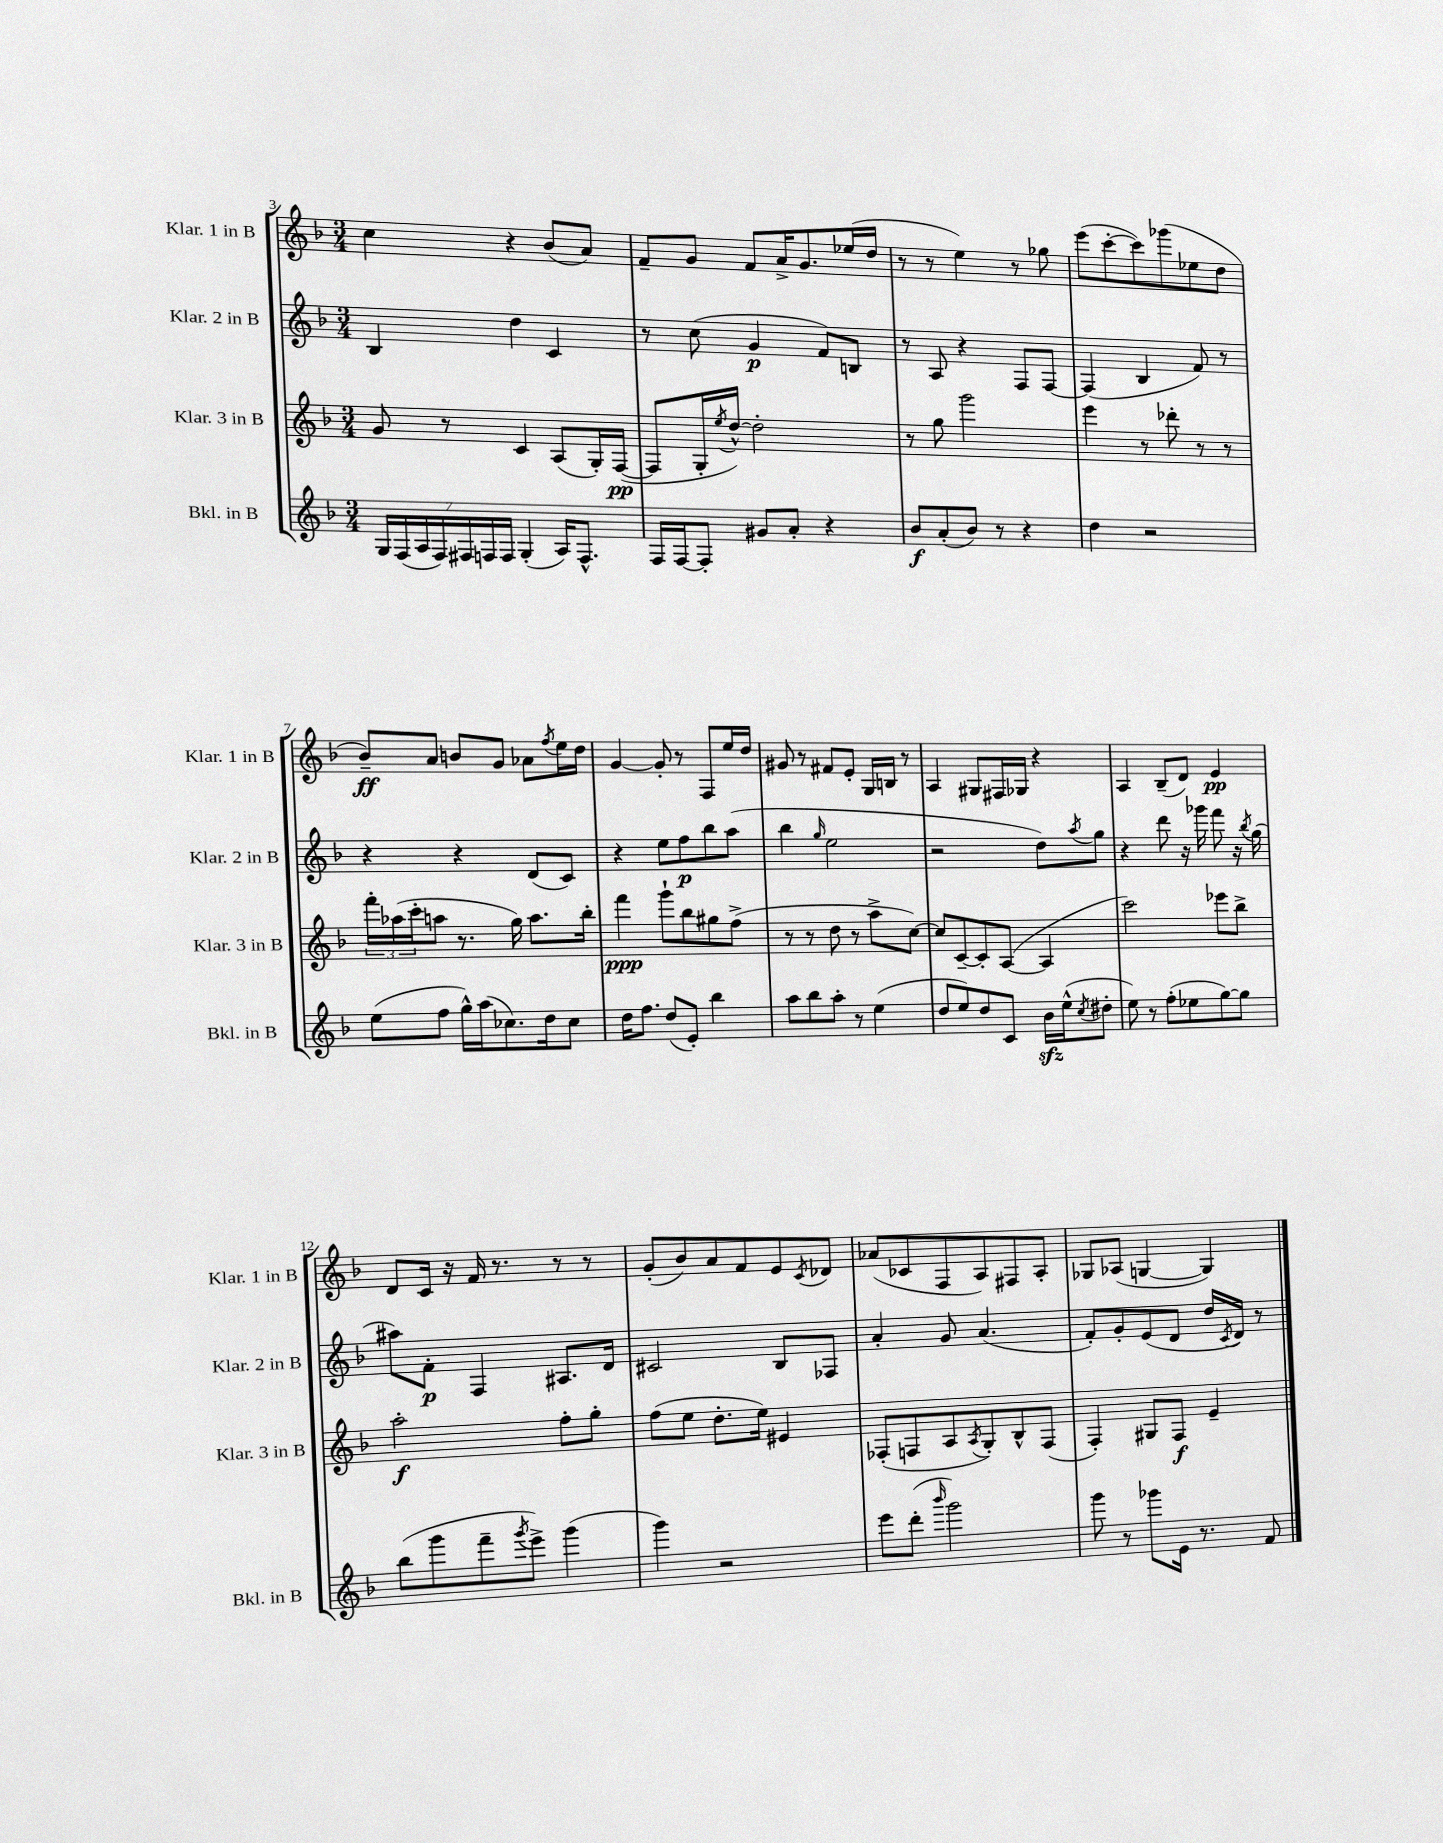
<<
\new StaffGroup <<
\new Staff = "s0" \with { instrumentName = "Klar. 1 in B" shortInstrumentName = "Klar. 1 in B" } {
    \clef treble \key f \major \numericTimeSignature \time 3/4
    c''4 r4 bes'8( a'8) |
    f'8-- g'8 f'8 a'16-> g'8. ees''16( d''16 |
    r8 r8 e''4) r8 ges''8 |
    e'''8( c'''8~-. c'''8) ges'''8( ees''8 d''8 |
    bes'8--\ff) a'8 b'8 g'8 aes'8 \acciaccatura { f''8 } e''16 d''16 |
    g'4~ g'8-. r8 f8 e''16 d''16 |
    gis'8 r8 fis'8 e'8-. g16 b16 r8 |
    a4 gis8 fis16 ges16 r4 |
    a4 bes8--( d'8) e'4\pp |
    d'8 c'16 r16 f'16 r8. r8 r8 |
    g'8-.( bes'8) a'8 f'8 e'8 \acciaccatura { c'8 } des'8 |
    aes'8( ces'8 f8 a8) fis8 a8-. |
    ges8 aes8( g4~ g4) \bar "|." |
}
\new Staff = "s1" \with { instrumentName = "Klar. 2 in B" shortInstrumentName = "Klar. 2 in B" } {
    \clef treble \key f \major \numericTimeSignature \time 3/4
    bes4 d''4 c'4 |
    r8 c''8( g'4\p f'8) b8 |
    r8 a8 r4 f8 f8~ |
    f4( bes4 f'8) r8 |
    r4 r4 d'8( c'8) |
    r4 e''8 f''8\p bes''8 a''8( |
    bes''4 \grace { g''16 } e''2 |
    r2 d''8) \acciaccatura { a''8 } g''8 |
    r4 d'''8 r16 ges'''16 f'''8 r16 \acciaccatura { bes''8 } g''16( |
    ais''8) f'8-.\p f4 ais8. d'16 |
    cis'2 bes8 fes8 |
    a'4-. g'8 a'4.( |
    f'8-.) g'8-. e'8( d'8 d''16 \acciaccatura { c'8 } d'16) r8 \bar "|." |
}
\new Staff = "s2" \with { instrumentName = "Klar. 3 in B" shortInstrumentName = "Klar. 3 in B" } {
    \clef treble \key f \major \numericTimeSignature \time 3/4
    g'8 r8 c'4 a8( g16-.) f16~\pp( |
    f8 g16-. \acciaccatura { e''8 } d''16~-^) d''2-. |
    r8 g''8 g'''2 |
    e'''4 r8 des'''8-. r8 r8 |
    \tuplet 3/2 { f'''16-. aes''16( c'''16-. } a''8 r8. g''16) a''8. bes''16-. |
    f'''4\ppp g'''8-! bes''8 gis''8 f''8->( |
    r8 r8 d''8 r8 a''8-> c''8~) |
    c''8 c'8~-- c'8-. a8~( a4 |
    c'''2) ees'''8 bes''8-> |
    a''2-.\f f''8-. g''8-. |
    f''8( e''8 d''8.-. e''16) eis'4 |
    fes8-.( f8 a8 \acciaccatura { a8 } g8-.) bes8-^ f8( |
    f4-.) gis8 f8\f e'4-- \bar "|." |
}
\new Staff = "s3" \with { instrumentName = "Bkl. in B" shortInstrumentName = "Bkl. in B" } {
    \clef treble \key f \major \numericTimeSignature \time 3/4
    \tuplet 7/4 { g16 f16( a16 f16) fis16 f16 f16 } g4-.( a16) f8.-^ |
    f16 f16~ f8-. gis'8 a'8-. r4 |
    bes'8\f a'8-.( bes'8) r8 r4 |
    d''4 r2 |
    e''8( f''8 g''16-^) a''16( ces''8.) d''16 ces''8 |
    d''16 f''8. d''8( e'8-.) bes''4 |
    a''8 bes''8 a''8-. r8 e''4( |
    d''8 e''8) d''8 c'8 bes'16\sfz e''16-^( \acciaccatura { c''8 } dis''8-. |
    e''8) r8 f''8-.( ees''8 g''8~) g''8 |
    bes''8( g'''8 f'''8-- \acciaccatura { g'''8 } e'''8->) g'''4( |
    g'''4) r2 |
    e'''8 d'''8-.( \grace { bes'''16 } g'''2) |
    g'''8 r8 ges'''8 e'16 r8. f'8 \bar "|." |
}
>>
>>
\layout { \context { \Score currentBarNumber = #3 } }
